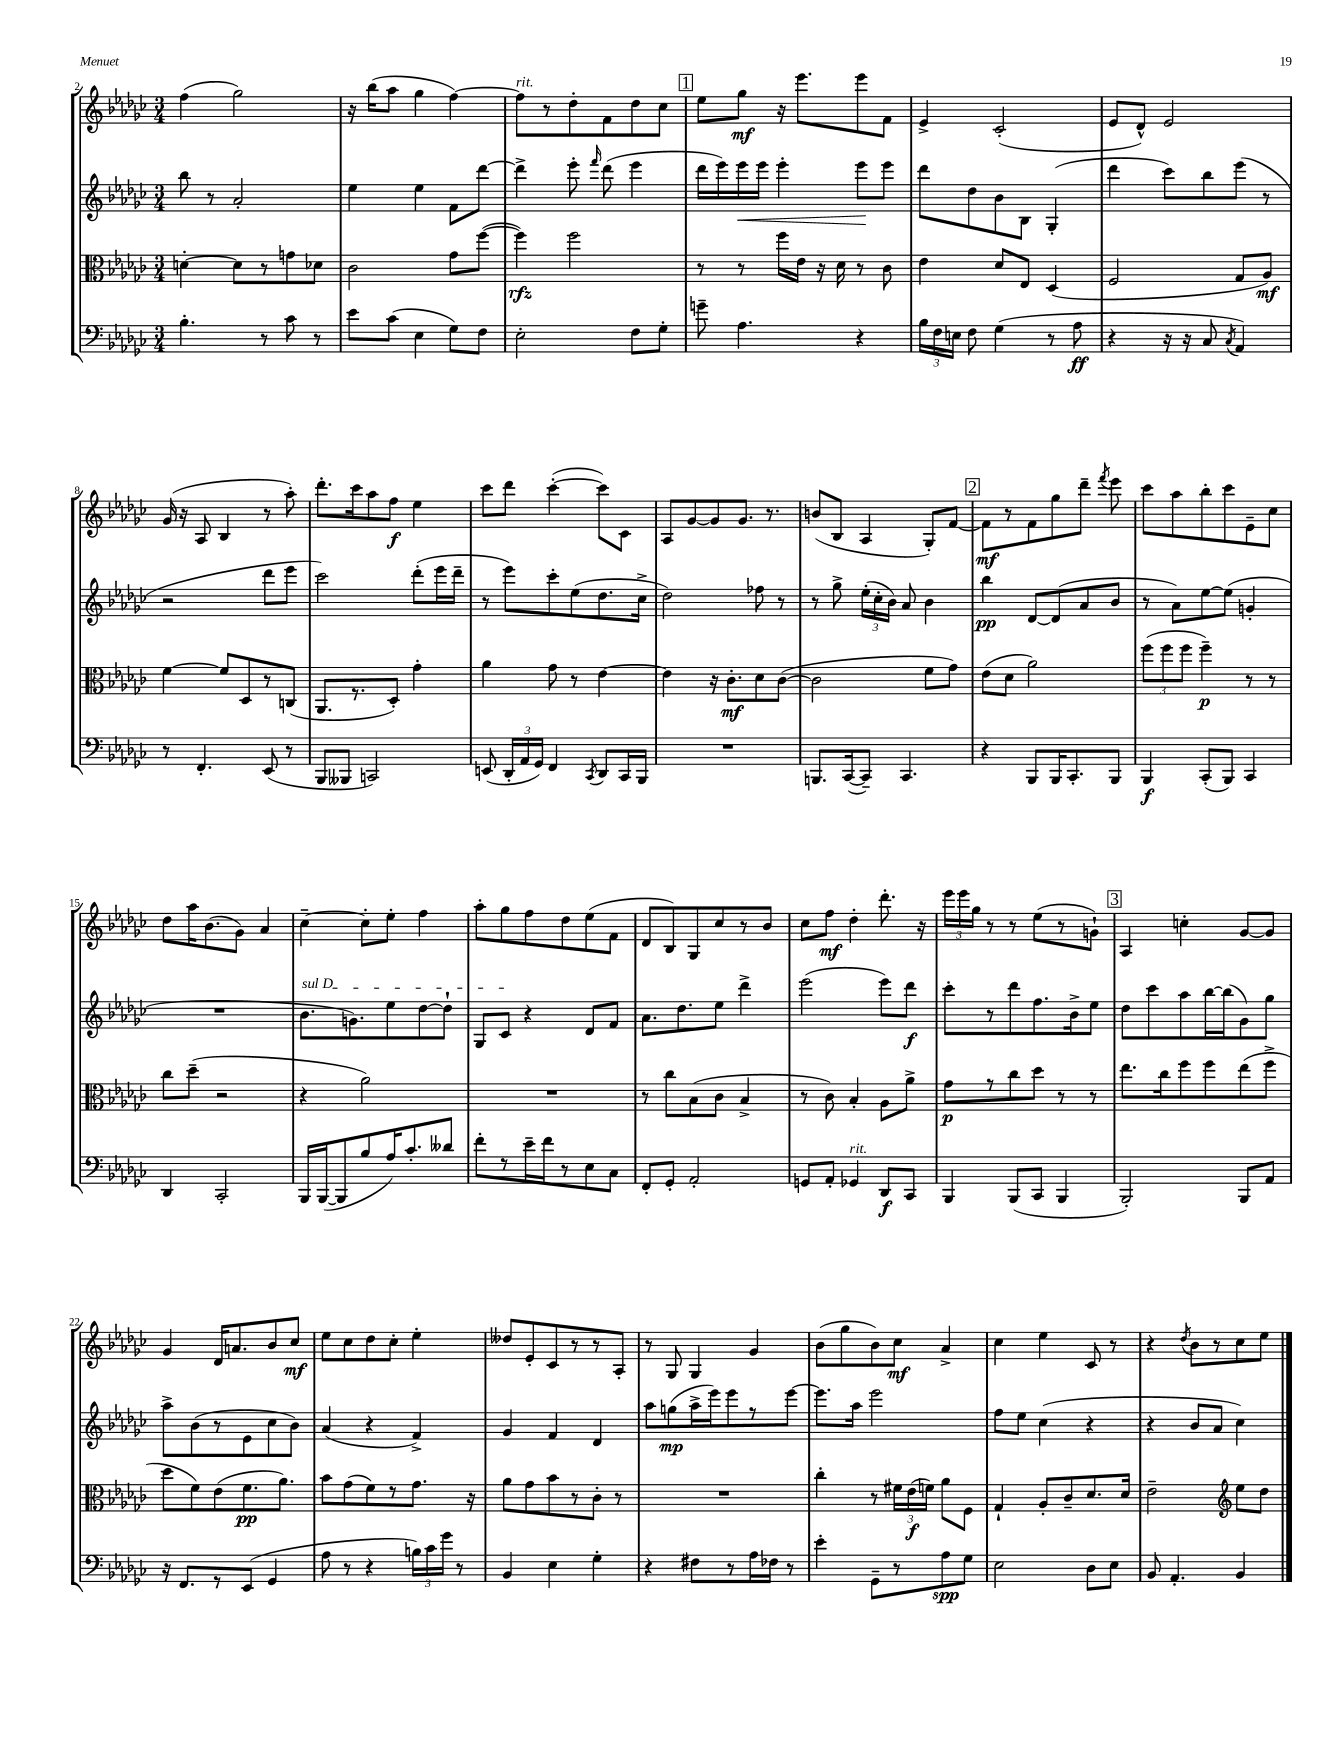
<<
\new StaffGroup <<
\new Staff = "s0" {
    \clef treble \key ges \major \numericTimeSignature \time 3/4
    \autoBeamOff f''4( ges''2) |
    r16 bes''16[( aes''8] ges''4 f''4~) |
    f''8[^\markup { \italic "rit." } r8 des''8-. f'8 des''8 ces''8] |
    \mark \markup { \box "1" } ees''8[ ges''8]\mf r16 ees'''8.[ ees'''8 f'8] |
    ees'4-> ces'2-.( |
    ees'8[ des'8]-^) ees'2 |
    ges'16( r16 aes8 bes4 r8 aes''8-.) |
    des'''8.[-. ces'''16 aes''8 f''8]\f ees''4 |
    ces'''8[ des'''8] ces'''4~-.( ces'''8[) ces'8] |
    aes8[ ges'8~ ges'8 ges'8.] r8. |
    b'8[( bes8] aes4 ges8[-.) f'8]~ |
    \mark \markup { \box "2" } f'8[\mf r8 f'8 ges''8 des'''8]-- \acciaccatura { f'''8 } ees'''8 |
    ces'''8[ aes''8 bes''8-. ces'''8 ees'8-- ces''8] |
    des''8[ aes''16 bes'8.( ges'8]) aes'4 |
    ces''4~-- ces''8[-. ees''8]-. f''4 |
    aes''8[-. ges''8 f''8 des''8 ees''8( f'8] |
    des'8[ bes8) ges8 ces''8 r8 bes'8] |
    ces''8[ f''8]\mf des''4-. des'''8.-. r16 |
    \tuplet 3/2 { ees'''16[ ees'''16 ges''16] } r8 r8 ees''8[( r8 g'8]-!) |
    \mark \markup { \box "3" } aes4 c''4-. ges'8[~ ges'8] |
    ges'4 des'16[ a'8. bes'8 ces''8]\mf |
    ees''8[ ces''8 des''8 ces''8]-. ees''4-. |
    deses''8[ ees'8-. ces'8 r8 r8 aes8]-. |
    r8 ges8 ges4 ges'4 |
    bes'8[( ges''8 bes'8) ces''8]\mf aes'4-> |
    ces''4 ees''4 ces'8 r8 |
    r4 \acciaccatura { des''8 } bes'8[ r8 ces''8 ees''8] \bar "|." |
}
\new Staff = "s1" {
    \clef treble \key ges \major \numericTimeSignature \time 3/4
    \autoBeamOff bes''8 r8 aes'2-. |
    ees''4 ees''4 f'8[ des'''8]~ |
    des'''4-> ees'''8-. \grace { f'''16 } des'''8( ees'''4 |
    \mark \markup { \box "1" } des'''16[ ees'''16) ees'''16\< ees'''16] ees'''4-. ees'''8[\! ees'''8] |
    des'''8[ des''8 bes'8 bes8] ges4-.( |
    des'''4 ces'''8[) bes''8 ees'''8]( r8 |
    r2 des'''8[ ees'''8] |
    ces'''2) des'''8[-.( ees'''16 des'''16]-- |
    r8 ees'''8[) ces'''8-. ees''8( des''8. ces''16]-> |
    des''2) fes''8 r8 |
    r8 ges''8-> \tuplet 3/2 { ees''16[-.( ces''16-. bes'16]) } aes'8 bes'4 |
    \mark \markup { \box "2" } bes''4\pp des'8[~ des'8( aes'8 bes'8] |
    r8 aes'8[) ees''8~ ees''8]( g'4-. |
    R2. |
    \once \override TextSpanner.bound-details.left.text = \markup { \italic "sul D" } bes'8.[\startTextSpan g'8.) ees''8 des''8~ des''8]-! |
    ges8[ ces'8]\stopTextSpan r4 des'8[ f'8] |
    aes'8.[ des''8. ees''8] des'''4-> |
    ees'''2( ees'''8[) des'''8]\f |
    ces'''8[-. r8 des'''8 f''8. bes'16-> ees''8] |
    \mark \markup { \box "3" } des''8[ ces'''8 aes''8 bes''16~ bes''16( ges'8) ges''8] |
    aes''8[-> bes'8( r8 ees'8 ces''8 bes'8]) |
    aes'4( r4 f'4->) |
    ges'4 f'4 des'4 |
    aes''8[ g''8\mp( aes''16-> ees'''16) ees'''8 r8 ees'''8]~ |
    ees'''8.[ aes''16] ees'''2 |
    f''8[ ees''8] ces''4( r4 |
    r4 bes'8[ aes'8] ces''4) \bar "|." |
}
\new Staff = "s2" {
    \clef alto \key ges \major \numericTimeSignature \time 3/4
    \autoBeamOff d'4~-. d'8[ r8 g'8 des'8] |
    ces'2 ges'8[ f''8]~( |
    f''4\rfz) f''2 |
    \mark \markup { \box "1" } r8 r8 f''16[ ees'16] r16 des'16 r8 ces'8 |
    ees'4 des'8[ ees8] des4( |
    f2 ges8[ aes8]\mf) |
    f'4~ f'8[ des8 r8 c8]( |
    aes,8.[ r8. des8]-.) ges'4-. |
    aes'4 ges'8 r8 ees'4~ |
    ees'4 r16 ces'8.[-.\mf des'8 ces'8]~( |
    ces'2 f'8[ ges'8]) |
    \mark \markup { \box "2" } ees'8[( des'8] aes'2) |
    \tuplet 3/2 { f''8[( f''8 f''8] } f''4--\p) r8 r8 |
    ces''8[ des''8]--( r2 |
    r4 aes'2) |
    R2. |
    r8 ces''8[ bes8( ces'8] bes4-> |
    r8 ces'8) bes4-. aes8[ aes'8]-> |
    ges'8[\p r8 ces''8 des''8] r8 r8 |
    \mark \markup { \box "3" } ees''8.[ ces''16 f''8 f''8 ees''8( f''8]-> |
    des''8[ f'8) ees'8( f'8.\pp aes'8.]) |
    bes'8[ ges'8( f'8) r8 ges'8.] r16 |
    aes'8[ ges'8 bes'8 r8 ces'8]-. r8 |
    R2. |
    ces''4-. r8 \tuplet 3/2 { fis'16[ ees'16\f( f'16]) } aes'8[ f8] |
    ges4-! aes8[-. ces'8-- des'8. des'16] |
    ees'2-- \clef treble ees''8[ des''8] \bar "|." |
}
\new Staff = "s3" {
    \clef bass \key ges \major \numericTimeSignature \time 3/4
    \autoBeamOff bes4.-. r8 ces'8 r8 |
    ees'8[ ces'8]( ees4 ges8[) f8] |
    ees2-. f8[ ges8]-. |
    \mark \markup { \box "1" } g'8-- aes4. r4 |
    \tuplet 3/2 { bes16[ f16 e16] } f8 ges4( r8 aes8\ff |
    r4 r16 r16 ces8 \acciaccatura { ces8 } aes,4) |
    r8 f,4.-. ees,8( r8 |
    bes,,8[ beses,,8] c,2) |
    e,8( \tuplet 3/2 { des,16[-. aes,16 ges,16]) } f,4 \acciaccatura { ces,8 } des,8[ ces,16 bes,,16] |
    R2. |
    b,,8.[ ces,16~( ces,8]--) ces,4. |
    \mark \markup { \box "2" } r4 bes,,8[ bes,,16 ces,8.-. bes,,8] |
    bes,,4\f ces,8[-.( bes,,8]) ces,4 |
    des,4 ces,2-. |
    bes,,16[ bes,,16~( bes,,8 bes8 aes16) ces'8.-. deses'8] |
    f'8[-. r8 ees'16-- f'16 r8 ees8 ces8] |
    f,8[-. ges,8]-. aes,2-. |
    g,8[ aes,8]-. ges,4^\markup { \italic "rit." } des,8[\f ces,8] |
    bes,,4 bes,,8[( ces,8] bes,,4 |
    \mark \markup { \box "3" } bes,,2-.) bes,,8[ aes,8] |
    r16 f,8.[ r8 ees,8]( ges,4 |
    aes8 r8 r4 \tuplet 3/2 { b16[) ces'16 ges'16] } r8 |
    bes,4 ees4 ges4-. |
    r4 fis8[ r8 aes16 fes16] r8 |
    ees'4-. ges,8[-- r8 aes8\spp ges8] |
    ees2 des8[ ees8] |
    bes,8 aes,4.-. bes,4 \bar "|." |
}
>>
>>
\layout { \context { \Score currentBarNumber = #2 } }
